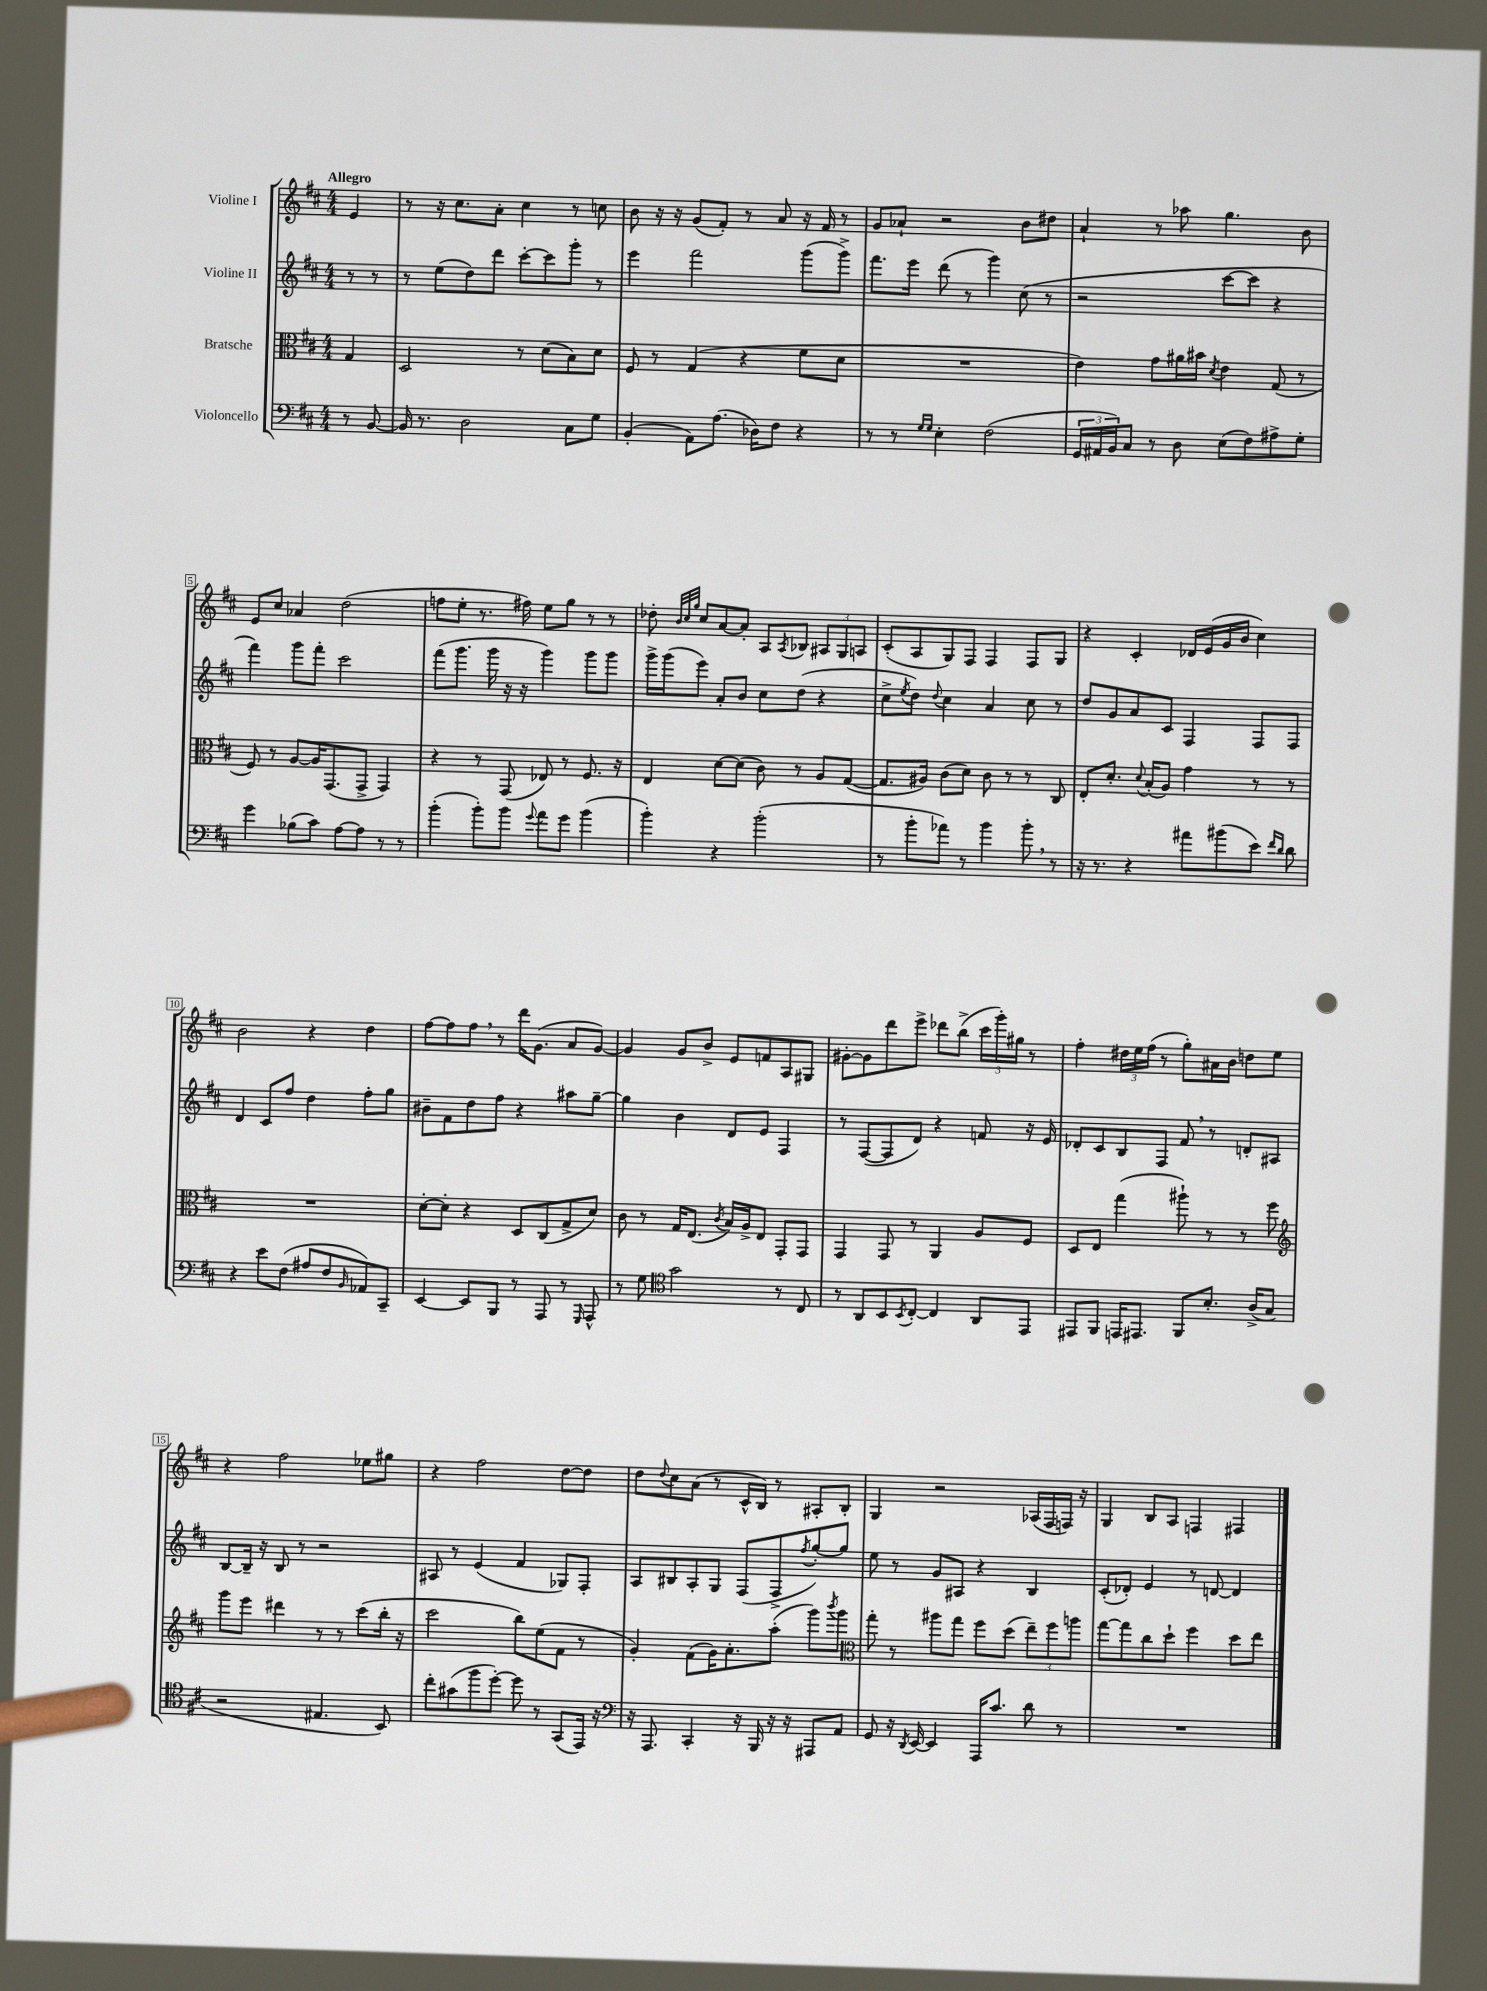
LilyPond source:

<<
\new StaffGroup <<
\new Staff = "s0" \with { instrumentName = "Violine I" } {
    \clef treble \key d \major \numericTimeSignature \time 4/4 \partial 4 \tempo "Allegro"
    e'4 |
    r8 r16 cis''8. a'8-. cis''4 r8 c''8 |
    b'8 r16 r16 g'8( fis'8-.) r8 a'8 r16 fis'16 r8 |
    g'8 aes'8-! r2 b'8 dis''8 |
    a'4-! r8 aes''8 g''4. b'8 |
    e'8 cis''8 aes'4 d''2( |
    f''8 e''8-. r8. fis''16) e''8 g''8 r8 r8 |
    des''8-. \grace { b'32 cis''32 g''32 } cis''8 a'8~ a'8-. a8 \acciaccatura { a8 } bes8 \tuplet 3/2 { ais8 g8 a8 } |
    cis'8-.( a8 g8) fis8 fis4 fis8 g8 |
    r4 cis'4-. des'16 e'16( g'16 b'16 cis''4) |
    b'2 r4 d''4 |
    fis''8~ fis''8 fis''8 \breathe r8 d'''16 g'8.( a'8 g'8~) |
    g'4 g'8 b'8-> e'8 f'8 a8 gis8 |
    gis'8~-. gis'8 d'''8 e'''8-> des'''8 b''8->( \tuplet 3/2 { cis'''16 g'''16-.) gis''16 } r8 |
    fis''4-. \tuplet 3/2 { dis''16 e''16 fis''16( } r8 g''8-.) ais'16 b'16 d''8 e''8 |
    r4 fis''2 ees''8 gis''8 |
    r4 fis''2 d''8~ d''8 |
    d''8 \appoggiatura { d''8 } cis''8 a'8( r8 cis'16-^ b16) r8 ais8-. b8-. |
    g4 r2 aes16( fis16 f16) r16 |
    g4 b8 a8 f4 fis4 \bar "|." |
}
\new Staff = "s1" \with { instrumentName = "Violine II" } {
    \clef treble \key d \major \numericTimeSignature \time 4/4 \partial 4
    r8 r8 |
    r8 e''8( d''8) d'''8 cis'''8~-. cis'''8 g'''8-. r8 |
    e'''4 fis'''2 g'''8( g'''8->) |
    fis'''8. e'''16 d'''8( r8 g'''4) cis''8( r8 |
    r2 cis'''8~ cis'''8 r4 |
    fis'''4) g'''8 fis'''8-. cis'''2 |
    fis'''8( g'''8. g'''16 r16 r16 g'''4) g'''8 g'''8 |
    g'''16-> g'''16( e'''8) a'8-. b'8 cis''8 d''8( r4 |
    cis''8-> \acciaccatura { e''8 } d''8) \appoggiatura { d''8 } cis''4 a'4 cis''8 r8 |
    d''8 g'8 a'8 cis'8 fis4 fis8 fis8 |
    d'4 cis'8 fis''8 d''4 fis''8-. g''8 |
    bis'8-- fis'8 d''8 fis''8 r4 ais''8 g''8~-- |
    g''4 b'4 d'8 e'8 fis4 |
    r8 fis8~( fis8 d'8) r4 f'8 r16 e'16 |
    des'8-. cis'8 b8 fis8 fis'8 \breathe r8 d'8-. ais8 |
    b8~ b16-- r16 b8 r8 r2 |
    ais8 r8 e'4( fis'4 ges8) fis8-. |
    a8 bis8 a8-. g8 fis8( fis8-> \acciaccatura { fis''8 } g''8~-.) g''8 |
    e''8 r8 g'8 ais8 r4 b4 |
    cis'8-.( des'8-.) e'4 r8 d'8~ d'4 \bar "|." |
}
\new Staff = "s2" \with { instrumentName = "Bratsche" } {
    \clef alto \key d \major \numericTimeSignature \time 4/4 \partial 4
    g4 |
    d2 r8 d'8( b8) d'8 |
    fis8 r8 g4( r4 fis'8 d'8 |
    R1 |
    e'4) g'8 ais'16 bis'16 \acciaccatura { d'8 } e'4 g8( r8 |
    fis8) r8 a8~ a16 g,8.( g,8-> g,4) |
    r4 r8 g,8( ees8) r8 fis8. r16 |
    e4 d'8~ d'8( cis'8) r8 a8 g8~( |
    g8. ais16) cis'8( d'8) cis'8 r8 r8 cis8 |
    e8-. d'8.-. \appoggiatura { d'8 } b16-.( a8) g'4 r8 r8 |
    R1 |
    d'8~-. d'8-. r4 d8 cis8( g8-> d'8) |
    cis'8 r8 g16 e8.( \acciaccatura { cis'8 } b16) a16-> e8 g,8-. g,8 |
    g,4 g,8 r8 a,4 a8 fis8 |
    d8 e8 g''4( ais''8-!) r8 r8 fis''8 |
    \clef treble g'''8 e'''8 dis'''4 r8 r8 cis'''8( b''16-. r16 |
    cis'''2 b''8) e''8( fis'8 r8 |
    g'4-.) fis'8( g'16) a'8.-. a''8-.( g'''8) \acciaccatura { b'''8 } g'''8 |
    \clef alto g''8-. r8 ais''8 g''8 fis''8 d''8( \tuplet 3/2 { e''8--) fis''8 a''8 } |
    g''8~ g''8 cis''8 d''8-! fis''4 d''8 e''8 \bar "|." |
}
\new Staff = "s3" \with { instrumentName = "Violoncello" } {
    \clef bass \key d \major \numericTimeSignature \time 4/4 \partial 4
    r8 b,8~ |
    b,16 r8. d2 cis8 g8 |
    b,4-.( a,8) a8.( des16) fis8 r4 |
    r8 r8 \grace { g16 g16 } e4-. fis2( |
    \tuplet 3/2 { g,16 ais,16 b,16) } cis8 r8 d8 e8( fis8) ais8-> g8-. |
    g'4 bes8( cis'8) a8~ a8 r8 r8 |
    b'4-.( b'8-.) b'8 \appoggiatura { g'8 } a'8 g'8 b'4( |
    b'4-.) r4 b'2-.( |
    r8 b'8-. aes'8) r8 b'4 b'8-. \breathe r8 |
    r16 r8. r4 ais'8 bis'8( e'8) \grace { fis'16 d'16 } d'8 |
    r4 e'8 fis8( ais8 fis8 \grace { b,16 } aes,8) cis,8-- |
    e,4~ e,8 b,,8 r8 a,,8 r8 \grace { g,,16 } a,,8-^ |
    r8 g8 \clef tenor g'2 r8 cis8 |
    r8 a,8 b,8 \acciaccatura { b,8 } cis8~-. cis4 a,8 e,8 |
    eis,8 fis,8 e,16 eis,8. fis,8 b8.-. a16->( g8 |
    r2 eis4. b,8) |
    cis''8-. gis'8( fis''8 d''8~-.) d''8 r8 g,8( e,16) r16 |
    \clef bass r16 a,,8. cis,4-. r16 b,,16 r16 r16 ais,,8 a,8 |
    g,8 r16 \acciaccatura { d,8 } e,16~ e,4 a,,16 cis'8. d'8 r8 |
    R1 \bar "|." |
}
>>
>>
\layout { \context { \Score \override BarNumber.stencil = #(make-stencil-boxer 0.1 0.3 ly:text-interface::print) } }
